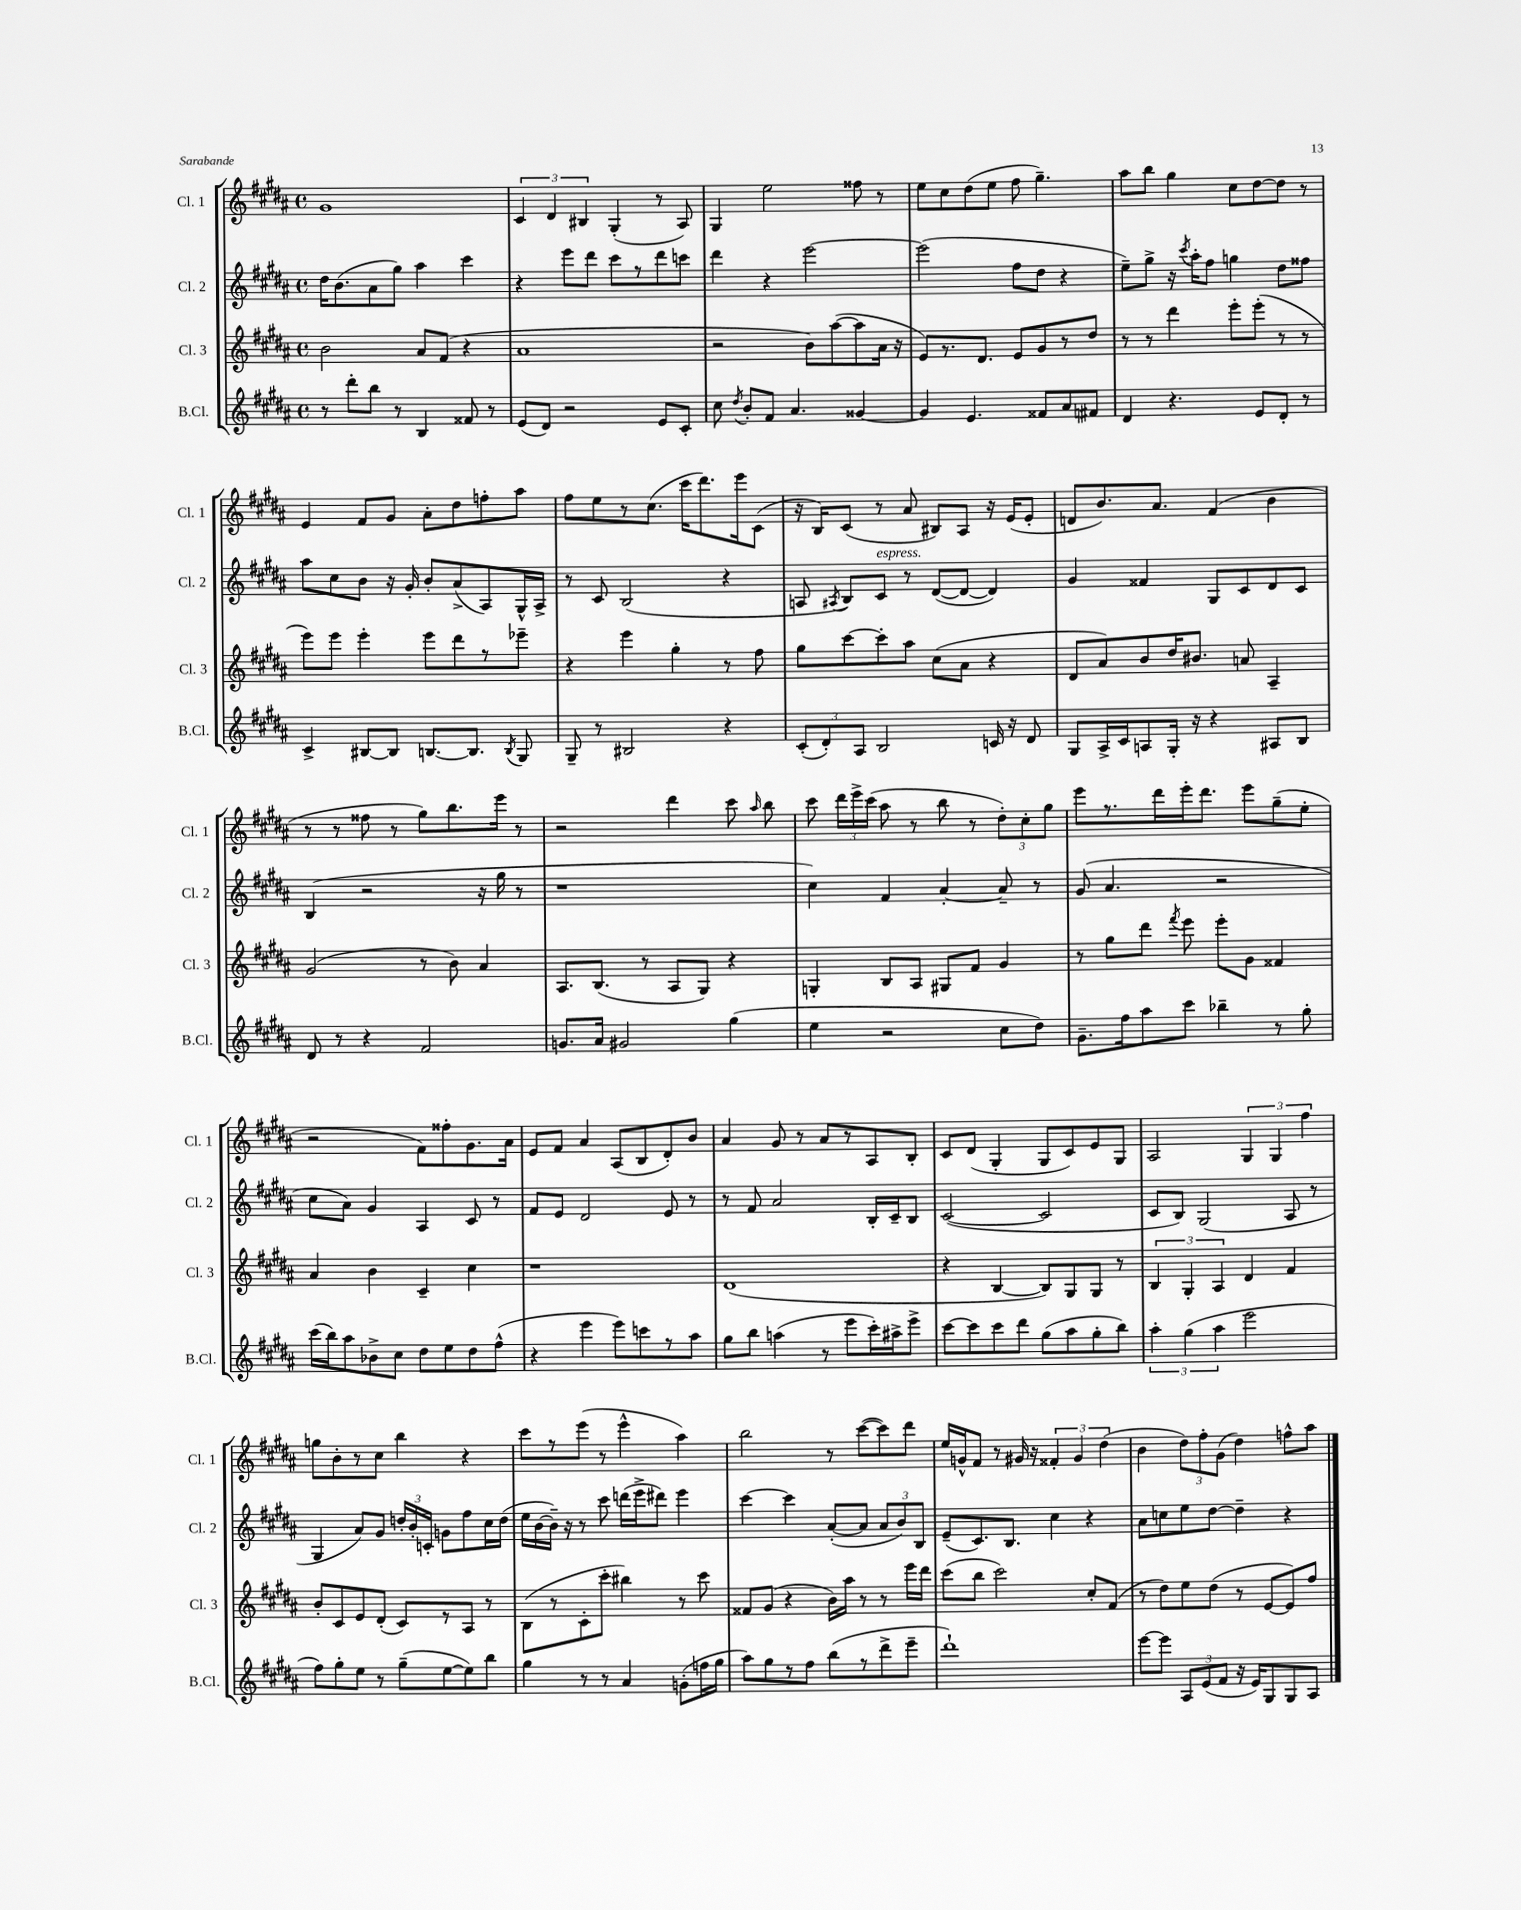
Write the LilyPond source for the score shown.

<<
\new StaffGroup <<
\new Staff = "s0" \with { instrumentName = "Cl. 1" shortInstrumentName = "Cl. 1" } {
    \clef treble \key b \major \defaultTimeSignature \time 4/4
    \autoBeamOff gis'1 |
    \tuplet 3/2 { cis'4 dis'4 bis4 } gis4-.( r8 ais8) |
    gis4 e''2 fisis''8 r8 |
    e''8[ cis''8 dis''8( e''8] fis''8 gis''4.--) |
    ais''8[ b''8] gis''4 cis''8[ dis''8~ dis''8] r8 |
    e'4 fis'8[ gis'8] ais'8[-. dis''8 f''8-. ais''8] |
    fis''8[ e''8 r8 cis''8.]( cis'''16[ dis'''8.) e'''16 cis'8]( |
    r16 b16[) cis'8]( r8 ais'8 bis8[) ais8] r16 e'16[( e'8]-. |
    d'8[ b'8.) ais'8.] fis'4( b'4 |
    r8 r8 fisis''8 r8 gis''8[) b''8. e'''16] r8 |
    r2 dis'''4 cis'''8 \grace { ais''16 } b''8 |
    cis'''8 \tuplet 3/2 { dis'''16[ e'''16-> cis'''16]( } ais''8 r8 b''8 r8 \tuplet 3/2 { dis''8[-.) cis''8-. gis''8] } |
    e'''8[ r8. dis'''16 e'''16-. dis'''8.] e'''8[ gis''8--( e''8]-. |
    r2 fis'8[) fisis''8-. gis'8. ais'16] |
    e'8[ fis'8] ais'4 ais8[( b8 dis'8-.) b'8] |
    ais'4 gis'8 r8 ais'8[ r8 ais8 b8]-. |
    cis'8[ dis'8]( gis4-. gis8[ cis'8) e'8 gis8] |
    ais2 \tuplet 3/2 { gis4 gis4 fis''4 } |
    g''8[ b'8-. r8 cis''8] b''4 r4 |
    cis'''8[ r8 e'''8]( r8 e'''4-^ ais''4) |
    b''2 r8 cis'''8[~( cis'''8) dis'''8] |
    e''16[ g'16-^ fis'8] r8 gis'16 r16 \tuplet 3/2 { fisis'4-. gis'4 dis''4( } |
    b'4 \tuplet 3/2 { dis''8[) fis''8-. gis'8]( } dis''4) f''8[-^ ais''8] \bar "|." |
}
\new Staff = "s1" \with { instrumentName = "Cl. 2" shortInstrumentName = "Cl. 2" } {
    \clef treble \key b \major \defaultTimeSignature \time 4/4
    \autoBeamOff dis''16[ b'8.( ais'8 gis''8]) ais''4 cis'''4 |
    r4 e'''8[ dis'''8] cis'''8[ r8 dis'''8 c'''8] |
    dis'''4 r4 e'''2~ |
    e'''2( fis''8[ dis''8] r4 |
    e''8[--) gis''8]-> r16 \acciaccatura { cis'''8 } ais''16[-. fis''8] g''4 dis''8[ fisis''8] |
    ais''8[ cis''8 b'8] r16 gis'16-. b'8[-. ais'8->( ais8) gis16-^ ais16]-> |
    r8 cis'8 b2( r4 |
    a8 \acciaccatura { ais8 } b8[) cis'8]^\markup { \italic "espress." } r8 dis'8[~( dis'8]~ dis'4) |
    gis'4 fisis'4 gis8[ cis'8 dis'8 cis'8] |
    b4( r2 r16 gis''16 r8 |
    r1 |
    cis''4) fis'4 ais'4~-. ais'8-- r8 |
    gis'8( ais'4. r2 |
    cis''8[ ais'8]) gis'4 ais4 cis'8 r8 |
    fis'8[ e'8] dis'2 e'8 r8 |
    r8 fis'8 ais'2 b16[-. cis'16-- b8] |
    cis'2~( cis'2 |
    cis'8[ b8]) gis2( ais8 r8 |
    gis4 ais'8[) gis'8] \tuplet 3/2 { d''16[-. b'16-. c'16]-. } g'8[ fis''8 cis''16 d''16]( |
    e''16[ b'16~ b'16]--) r16 r8 cis'''8 d'''16[( e'''16-> dis'''8]) e'''4 |
    cis'''4~ cis'''4 ais'8[~-.( ais'8] \tuplet 3/2 { ais'8[ b'8) b8] } |
    e'8[--( cis'8.) b8.] cis''4 r4 |
    ais'8[ c''8 e''8 dis''8]~ dis''4-- r4 \bar "|." |
}
\new Staff = "s2" \with { instrumentName = "Cl. 3" shortInstrumentName = "Cl. 3" } {
    \clef treble \key b \major \defaultTimeSignature \time 4/4
    \autoBeamOff b'2 ais'8[ fis'8]( r4 |
    ais'1 |
    r2 b'8[) ais''8~( ais''8 ais'16] r16 |
    e'8[) r8. dis'8.] e'8[ gis'8 r8 dis''8] |
    r8 r8 dis'''4 e'''8[-. e'''8]-.( r8 r8 |
    e'''8[) e'''8] e'''4-. e'''8[ dis'''8 r8 ees'''8]-- |
    r4 e'''4 gis''4-. r8 fis''8 |
    gis''8[ cis'''8~ cis'''8-. ais''8] cis''8[( ais'8] r4 |
    dis'8[ ais'8) b'8 dis''16 bis'8.] a'8 ais4-- |
    gis'2( r8 b'8) ais'4 |
    ais8.[ b8.]( r8 ais8[ gis8]) r4 |
    g4-. b8[ ais8] gis8[ fis'8] gis'4 |
    r8 gis''8[ dis'''8] \acciaccatura { fis'''8 } e'''8 e'''8[-. gis'8] fisis'4 |
    ais'4 b'4 cis'4-- cis''4 |
    r1 |
    dis'1( |
    r4 b4~ b8[) gis8 gis8] r8 |
    \tuplet 3/2 { b4 gis4-. ais4 } dis'4 fis'4 |
    b'8[-. cis'8 e'8 dis'8]-.( cis'8[) r8 ais8] r8 |
    b8[( r8 cis'8-. cis'''8]-. bis''4) r8 cis'''8 |
    fisis'8[ gis'8]( r4 b'16[) ais''16] r8 r8 e'''16[ dis'''16] |
    cis'''8[( b''8] cis'''2) cis''8[-. fis'8]( |
    r8 dis''8[) e''8 dis''8]( r8 e'8[~ e'8) fis''8] \bar "|." |
}
\new Staff = "s3" \with { instrumentName = "B.Cl." shortInstrumentName = "B.Cl." } {
    \clef treble \key b \major \defaultTimeSignature \time 4/4
    \autoBeamOff r8 dis'''8[-. b''8] r8 b4 fisis'8 r8 |
    e'8[( dis'8]) r2 e'8[ cis'8]-. |
    cis''8 \acciaccatura { dis''8 } b'8[-. fis'8] ais'4. gisis'4~ |
    gisis'4 e'4. fisis'8[ ais'8 fis'8] |
    dis'4 r4. e'8[ dis'8]-. r8 |
    cis'4-> bis8[~ bis8] b8.[~ b8.] \acciaccatura { b8 } gis8 |
    gis8-- r8 bis2 r4 |
    \tuplet 3/2 { cis'8[-.( dis'8-.) ais8] } b2 c'16 r16 dis'8 |
    gis8[ ais16-> cis'16 a8 gis16]-. r16 r4 ais8[ b8] |
    dis'8 r8 r4 fis'2 |
    g'8.[ ais'16] gis'2 gis''4( |
    e''4 r2 cis''8[ dis''8]) |
    gis'8.[-- fis''16 ais''8 cis'''8] bes''4-- r8 gis''8-. |
    cis'''16[( b''16) ais''8 bes'8-> cis''8] dis''8[ e''8 dis''8 fis''8]-^( |
    r4 e'''4 e'''8[) c'''8 r8 ais''8] |
    gis''8[ b''8] a''4( r8 e'''8[ cis'''16-.) ais''16-> e'''8]-> |
    cis'''8[~ cis'''8 cis'''8 dis'''8] gis''8[( ais''8 gis''8-. b''8]) |
    \tuplet 3/2 { ais''4-. gis''4( ais''4 } e'''2 |
    fis''8[) gis''8-. e''8] r8 gis''8[--( e''8~ e''8) b''8] |
    gis''4 r8 r8 ais'4 g'8[-.( f''16 gis''16] |
    ais''8[) gis''8 r8 fis''8] b''8[( r8 dis'''8-> e'''8]-- |
    dis'''1-!) |
    e'''8[~ e'''8] \tuplet 3/2 { ais8[ e'8( fis'8] } r16 e'16[) gis8 gis8 ais8] \bar "|." |
}
>>
>>
\layout { \context { \Score \remove "Bar_number_engraver" } }
